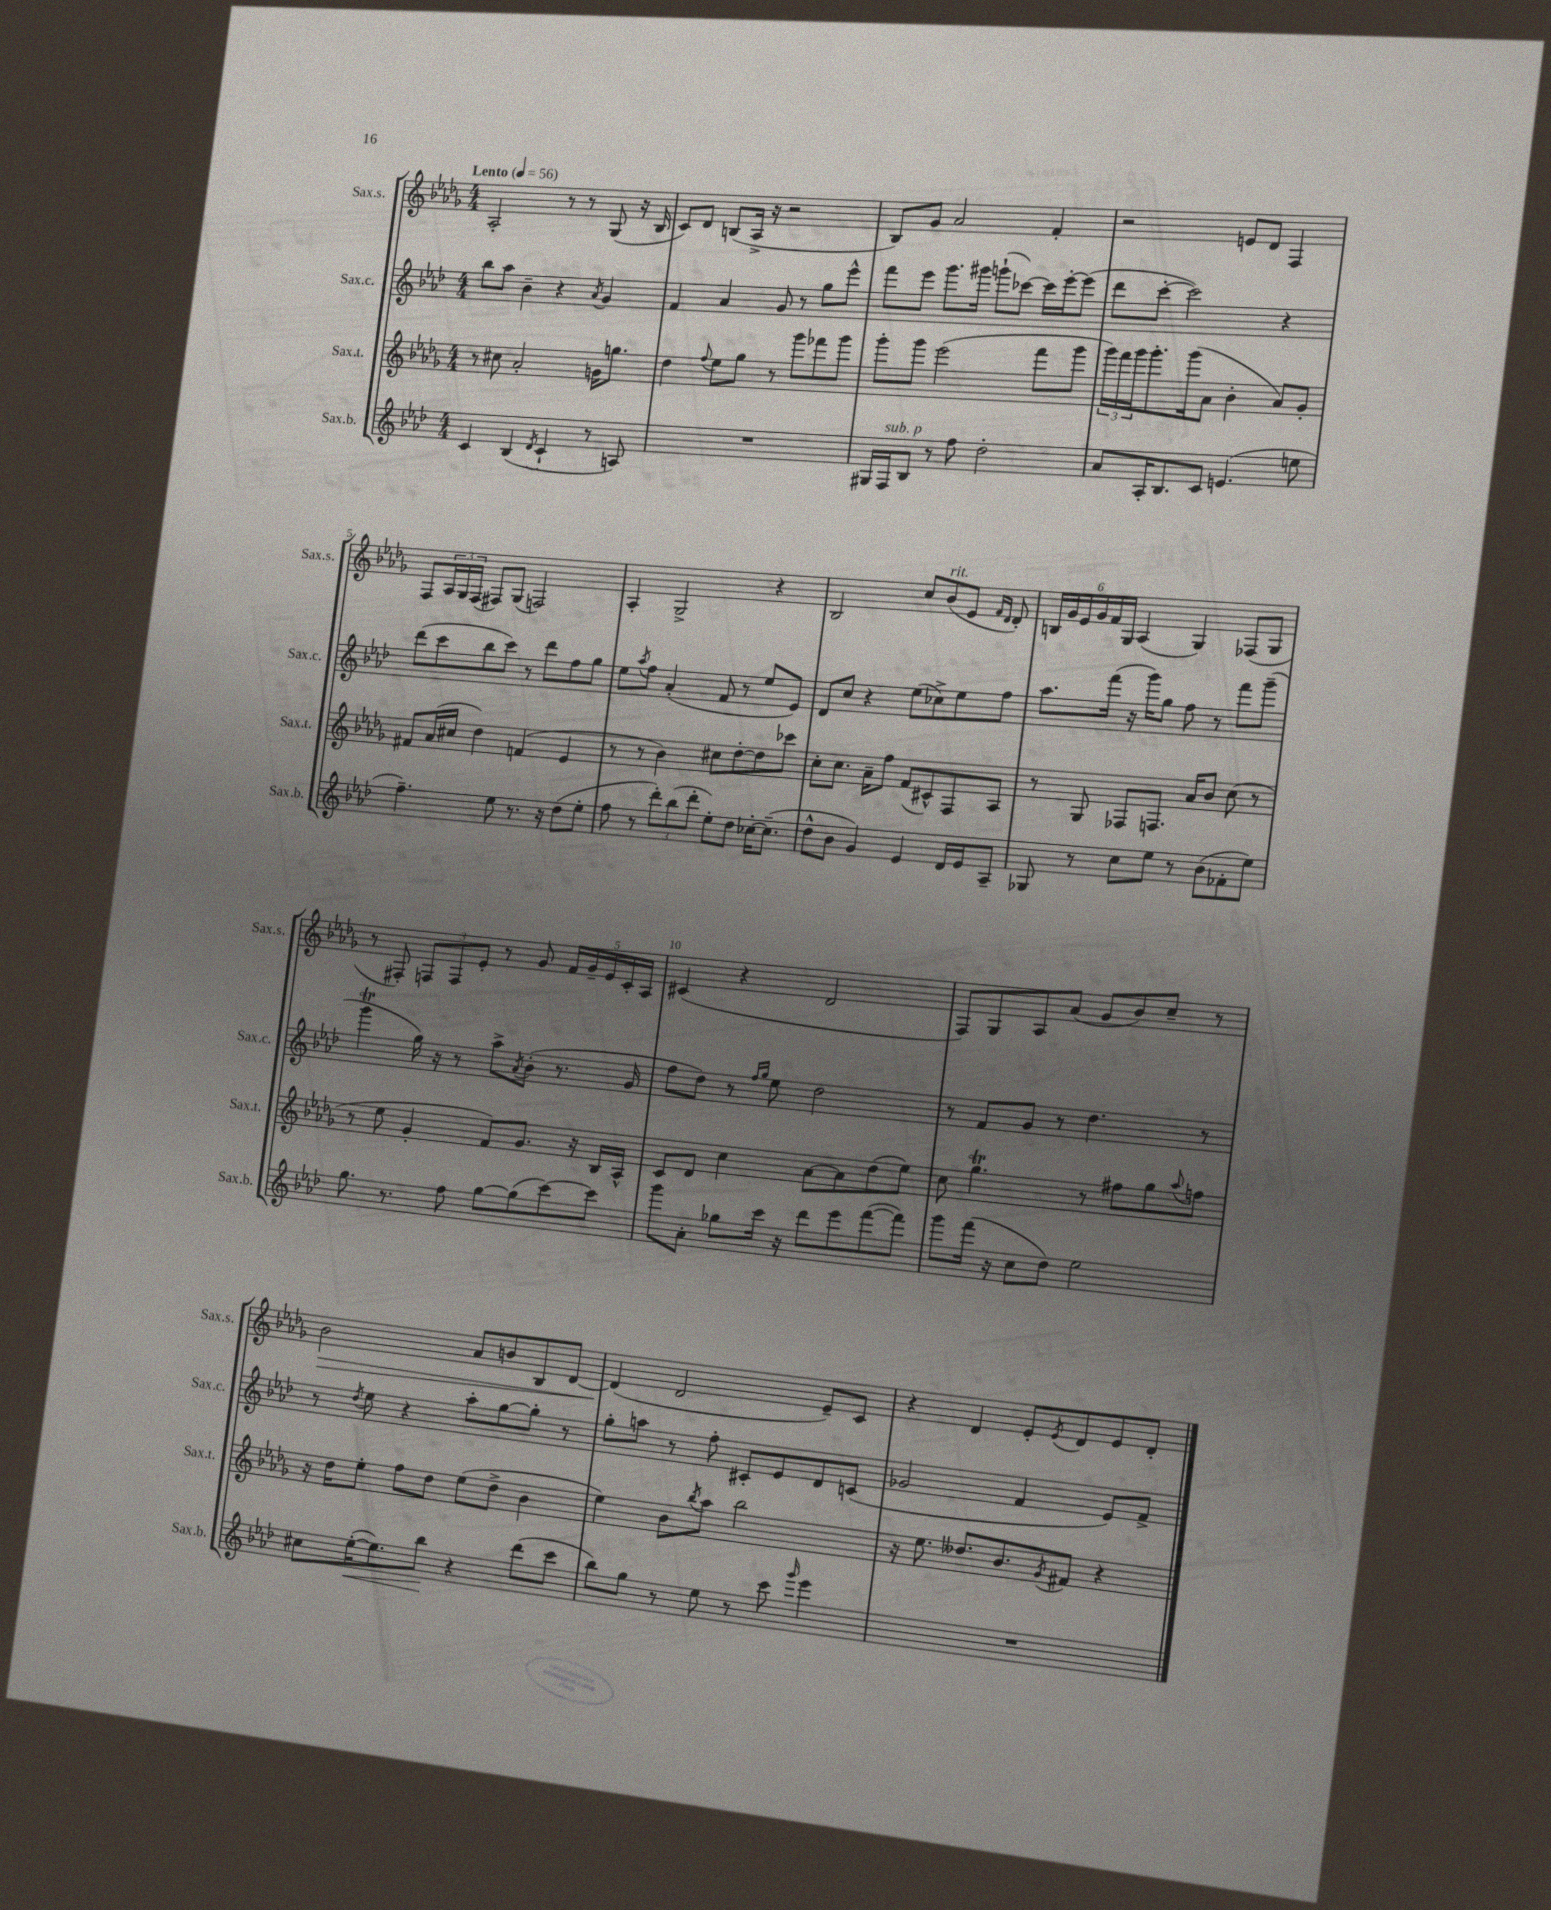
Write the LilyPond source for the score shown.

<<
\new StaffGroup <<
\new Staff = "s0" \with { instrumentName = "Sax.s." shortInstrumentName = "Sax.s." } {
    \clef treble \key des \major \numericTimeSignature \time 4/4 \tempo "Lento" 4 = 56
    aes2-. r8 r8 ges8( r16 bes16 |
    c'8) des'8 b8( aes16-> r16 r2 |
    bes8) ges'8 aes'2 f'4-. |
    r2 e'8 des'8 f4 |
    f8 \tuplet 3/2 { aes16 ges16 f16( } fis8) ges8( f2) |
    aes4-. ges2-> r4 |
    bes2 c''8 bes'8^\markup { \italic "rit." }( ees'8 \grace { f'16 des'16 } des'8-.) |
    \tuplet 6/4 { b16 ges'16 ees'16 ges'16 f'16 ges16 } aes4( ges4) fes8( ges8 |
    r8 fis8-.) \tuplet 3/2 { f8 f8 ees'8-. } r8 ges'8 \tuplet 5/4 { f'16 ges'16-- ees'16 c'16-. aes16 } |
    cis'4( r4 des'2 |
    f8) ges8 aes8 aes'8( ges'8 bes'8) c''8-- r8 |
    bes'2\> aes'8 b'8 bes8 des'8~ |
    des'4\!( des'2 ees'8--) c'8 |
    r4 des'4 ees'8-. \acciaccatura { ees'8 } des'8 ees'8 des'8-. \bar "|." |
}
\new Staff = "s1" \with { instrumentName = "Sax.c." shortInstrumentName = "Sax.c." } {
    \clef treble \key aes \major \numericTimeSignature \time 4/4
    bes''8 aes''8 bes'4-- r4 \acciaccatura { aes'8 } g'4 |
    f'4 aes'4 g'8 r8 g''8 ees'''8-^ |
    f'''8 ees'''8 g'''8. gis'''16 g'''8-!( ces'''8~) ces'''16 ees'''16~-. ees'''8( |
    des'''8 c'''8~-. c'''2) r4 |
    des'''8( c'''8 bes''8 c'''8) r8 des'''8 f''8 g''8 |
    ees''8 \acciaccatura { aes''8 } f''8 aes'4-.( f'8 r8 ees''8 ees'8) |
    des'8 c''8 r4 ees''8( ces''8->) ees''8 f''8 |
    aes''8. f'''16( r16 g'''16) g''8 f''8 r8 f'''8 g'''8--( |
    g'''4\trill g''16) r16 r8 aes''8-> \acciaccatura { aes'8 } bes'8-.( r8. g'16 |
    f''8 des''8) r8 \grace { f''16 g''16 } ees''8 des''2 |
    r8 f'8 g'8 r8 des''4. r8 |
    r8 \acciaccatura { des''8 } ees''8 r4 aes''8-. g''8~ g''8-. r8 |
    g''8-. a''8 r8 f''8-. cis'8-. ees'8 des'8 c'8( |
    ges'2 f'4 ees'8) f'8-> \bar "|." |
}
\new Staff = "s2" \with { instrumentName = "Sax.t." shortInstrumentName = "Sax.t." } {
    \clef treble \key des \major \numericTimeSignature \time 4/4
    r8 cis''8 aes'2-. g'16 g''8. |
    des''4 \appoggiatura { f''8 } ees''8 ges''8 r8 ges'''8 fes'''8 ges'''8 |
    ges'''8-. ges'''8 ees'''2( f'''8 ges'''8 |
    \tuplet 3/2 { ges'''16) f'''16 ges'''16 } ges'''8.-. ges'''16( aes'8 bes'4-. aes'8) ges'8-. |
    fis'8 aes'16( cis''16 des''4) f'4( ees'4 |
    r8 r8 bes'4) cis''8 des''8~-. des''8 ces'''8 |
    c''8-. c''8. aes'16-- f''8 f'8( cis'8-^) f8 aes8 |
    r8 ges8 fes8 f8. aes'16 bes'8 c''8( r8 |
    r8 ees''8 ges'4-. f'8) ges'8. r16 bes16 aes16-^ |
    c'8 des'8 c''4 aes'8~ aes'8 des''8( ees''8) |
    c''8 ges''4.\trill r8 fis''8 ges''8 \appoggiatura { aes''8 } f''8 |
    r16 des''16 ees''8-. f''8 des''8 ees''8( des''8-> bes'4 |
    ees''4) bes'8 \acciaccatura { bes''8 } aes''8 bes''2 |
    r16 ees''8. deses''8. bes'8. \acciaccatura { ges'8 } fis'8 r4 \bar "|." |
}
\new Staff = "s3" \with { instrumentName = "Sax.b." shortInstrumentName = "Sax.b." } {
    \clef treble \key aes \major \numericTimeSignature \time 4/4
    c'4 bes4( \acciaccatura { des'8 } c'4-! r8 a8) |
    R1 |
    gis16 f16^\markup { \italic "sub. p" } bes8 r8 f''8 des''2-. |
    aes'8 aes16-. bes8. c'8 e'4.( e''8 |
    f''4.--) ees''8 r8. r16 des''8( ees''8-. |
    f''8 r8 \tuplet 3/2 { des'''8-.) bes''8( des'''8-. } ees''8-.) des''8 ces''16~-. ces''8.--( |
    des''8-^ bes'8 g'4) ees'4 des'16 ees'16 aes8-- |
    ges8 r8 c''8 ees''8 r8 bes'8( fes'8-. ees''8) |
    g''8. r8. f''8 g''8~ g''8( c'''8~) c'''8 |
    g'''8 aes'8-. ges''8 c'''16 r16 des'''8 ees'''8 f'''8~( f'''8) |
    g'''8 f'''16( r16 c''8 des''8) ees''2 |
    cis''8 ees''16~-.\<( ees''8.) bes''8\! r4 des'''8( c'''8 |
    bes''8) g''8 r8 ees''8 r8 c'''8 \grace { g'''16 } ees'''4 |
    R1 \bar "|." |
}
>>
>>
\layout { \context { \Score \override BarNumber.break-visibility = ##(#f #t #t) barNumberVisibility = #(every-nth-bar-number-visible 5) } }
